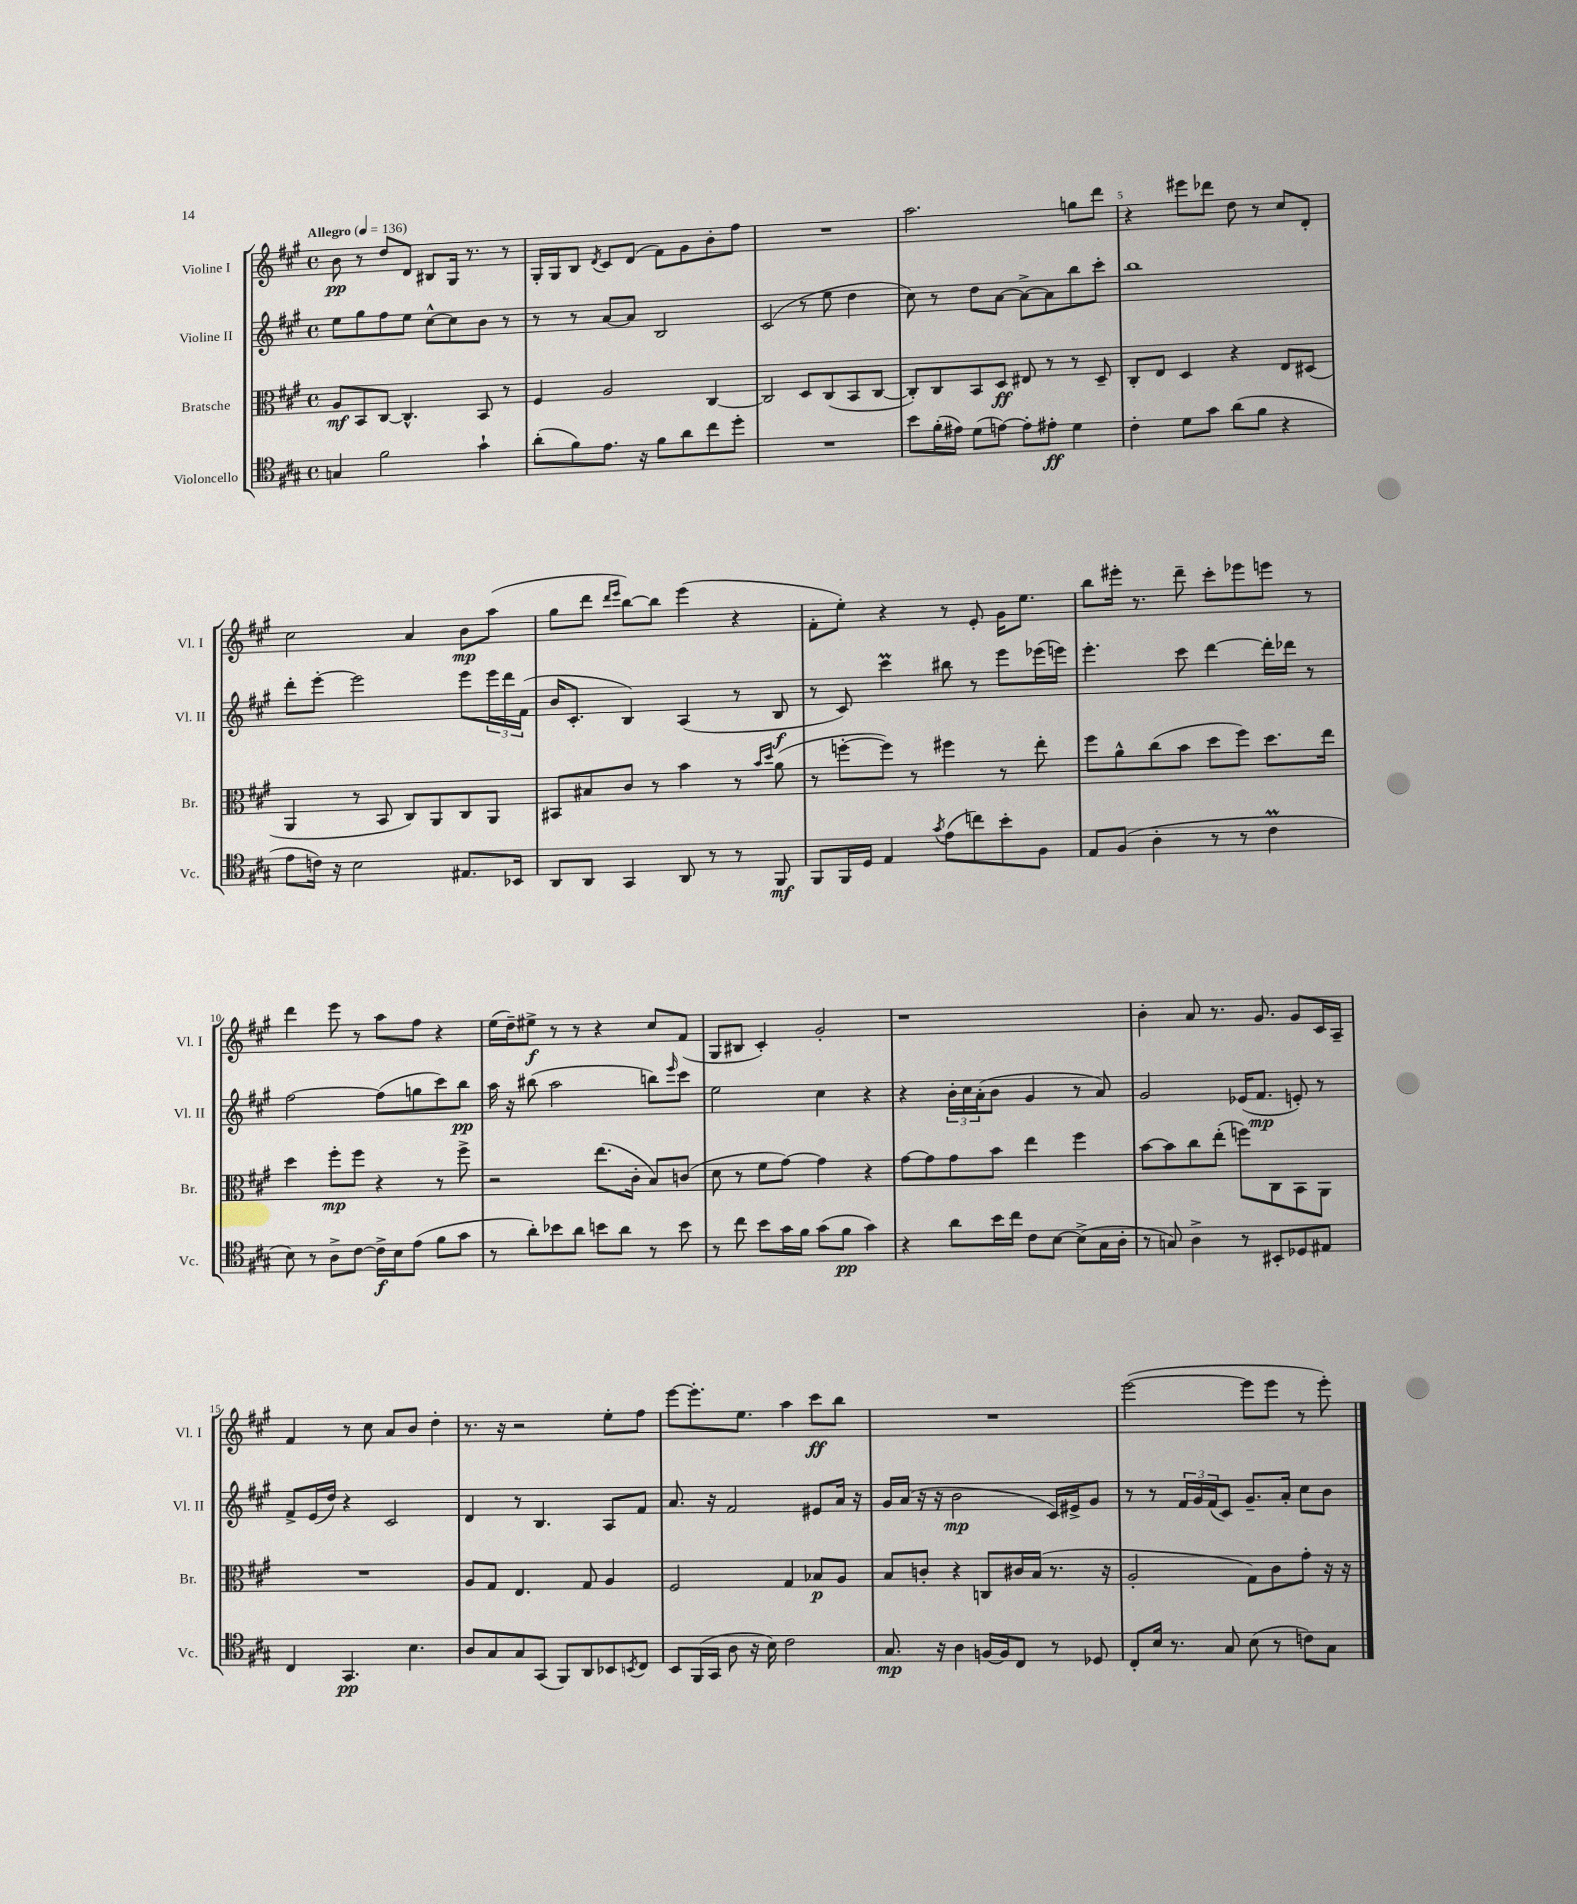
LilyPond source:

<<
\new StaffGroup <<
\new Staff = "s0" \with { instrumentName = "Violine I" shortInstrumentName = "Vl. I" } {
    \clef treble \key a \major \defaultTimeSignature \time 4/4 \tempo "Allegro" 4 = 136
    b'8\pp r8 d''8 d'8 bis8 gis16 r8. r8 |
    gis16-. gis16 b8 \acciaccatura { d'8 } cis'8 d'8( fis'8) gis'8 b'8-. fis''8 |
    R1 |
    a''2. g''8 d'''8 |
    r4 eis'''8 des'''8 d''8 r8 cis''8 d'8-. |
    cis''2 a'4 b'8\mp a''8( |
    gis''8 d'''8 \grace { d'''16 e'''16 } b''8~) b''8 e'''4( r4 |
    fis'8-. e''8-.) r4 r8 e'8-. gis'16 e''8. |
    b''8 eis'''16-. r8. d'''8-- cis'''8-. ees'''8 e'''8 r8 |
    d'''4 e'''8 r8 a''8 fis''8 r4 |
    e''16( d''16--) eis''8->\f r8 r8 r4 cis''8 fis'8( |
    gis8 bis8 cis'4-.) gis'2-. |
    r1 |
    b'4-. a'8 r8. gis'8. gis'8 cis'16 a16-- |
    fis'4 r8 cis''8 a'8 b'8 d''4-. |
    r8. r16 r2 e''8-. fis''8 |
    e'''8~ e'''8.-. e''8. a''4 cis'''8\ff b''8 |
    R1 |
    e'''2~( e'''8 e'''8 r8 e'''8-.) \bar "|." |
}
\new Staff = "s1" \with { instrumentName = "Violine II" shortInstrumentName = "Vl. II" } {
    \clef treble \key a \major \defaultTimeSignature \time 4/4
    e''8 gis''8 fis''8 e''8 cis''8~-^ cis''8 b'8 r8 |
    r8 r8 a'8~ a'8 b2 |
    cis'2( r8 e''8 d''4 |
    cis''8) r8 d''8 a'8~ a'8~-> a'8 b''8 cis'''8-. |
    b''1 |
    d'''8-. e'''8~-. e'''2 e'''8 \tuplet 3/2 { e'''16 d'''16 fis'16( } |
    b'16 cis'8.-. b4) a4( r8 b8\f |
    r8 cis'8) cis'''4\prall bis''8 r8 e'''8 ees'''16( e'''16) |
    e'''4.-. cis'''8 d'''4~ d'''16-. des'''16 r8 |
    fis''2~ fis''8( g''8 cis'''8) b''8\pp |
    a''16 r16 bis''8( a''2 b''8) \grace { e'''16 } cis'''8 |
    e''2 cis''4 r4 |
    r4 \tuplet 3/2 { b'16-. cis''16 a'16-.( } b'8 gis'4 r8 a'8) |
    gis'2 ees'16( fis'8.\mp e'8-.) r8 |
    fis'8-> e'16( d''16) r4 cis'2 |
    d'4 r8 b4. a8 fis'8 |
    a'8. r16 fis'2 eis'8 a'16 r16 |
    gis'16 a'16( r16 r16 b'2\mp cis'16) eis'16-> gis'8 |
    r8 r8 \tuplet 3/2 { fis'16 gis'16 fis'16( } cis'8) gis'8.-- a'16-. cis''8 b'8 \bar "|." |
}
\new Staff = "s2" \with { instrumentName = "Bratsche" shortInstrumentName = "Br." } {
    \clef alto \key a \major \defaultTimeSignature \time 4/4
    a8\mf b,8 cis8~ cis4.-^ b,8 r8 |
    fis4 a2 cis4~ |
    cis2 d8 cis8( b,8 cis8~ |
    cis8-.) cis8 b,8 d8\ff eis8 r8 r8 d8-- |
    cis8-. e8 d4 r4 e8 dis8( |
    a,4 r8 b,8 cis8) a,8 cis8 a,8 |
    bis,8 bis8 cis'8 r8 b'4 r8 \grace { b'16 d''16 } a'8( |
    r8 f''8~-. f''8) r8 fis''4 r8 e''8-. |
    fis''8 a'8-^ cis''8( b'8 d''8 fis''8) d''8. e''16 |
    d''4 fis''8-.\mp fis''8 r4 r8 fis''8-> |
    r2 e''8.( cis'16-. b8) c'8( |
    d'8 r8 fis'8 gis'8~) gis'4 r4 |
    gis'8~ gis'8 gis'8 b'8 e''4 fis''4 |
    b'8~ b'8 cis''8 e''8-.( f''8) cis8 b,8 a,8 |
    R1 |
    a8 gis8 e4. gis8 a4 |
    fis2 gis4 bes8\p a8 |
    b8 c'8-. r4 c8 cis'16 b16( r8. r16 |
    a2-. gis8) cis'8 gis'8-. r16 r16 \bar "|." |
}
\new Staff = "s3" \with { instrumentName = "Violoncello" shortInstrumentName = "Vc." } {
    \clef tenor \key a \major \defaultTimeSignature \time 4/4
    g4 fis'2 gis'4-! |
    a'8-.( fis'8) e'8. r16 fis'8 a'8 cis''8 d''8-. |
    R1 |
    b'8 fis'16-.( eis'16) d'8( e'8~) e'8-. eis'8-.\ff d'4 |
    cis'4-. d'8 gis'8 a'8( fis'8 r4 |
    e'8 c'16) r16 b2 eis8. bes,16 |
    a,8 a,8 gis,4 a,8 r8 r8 fis,8\mf |
    fis,8 fis,16 d16 e4 \acciaccatura { gis'8 } e'8( c''8) b'8-. fis8 |
    e8 fis8( a4-. r8 r8 cis'4\prall |
    b8) r8 a8-> cis'8~ cis'16->\f b16 e'8( fis'8 gis'8 |
    r8 a'8-.) bes'8 a'8 b'8 a'8 r8 b'8 |
    r8 cis''8 b'8 gis'16 fis'16 gis'8( fis'8\pp gis'4) |
    r4 a'8 b'16 cis''16 cis'8 b8~ b8->( gis16 a16-. |
    r8 g8) a4-> r8 bis,8-. des8 eis8 |
    cis4 gis,4.\pp b4. |
    a8 gis8 gis8 gis,8( fis,8) a,8 bes,8 \acciaccatura { b,8 } cis8 |
    b,8 fis,16( gis,16 a8 r16 b16) cis'2 |
    gis8.\mp r16 a4 f16~ f16 cis8 r8 des8 |
    cis8-. b16 r8. gis8 b8( r8 c'8) gis8 \bar "|." |
}
>>
>>
\layout { \context { \Score \override BarNumber.break-visibility = ##(#f #t #t) barNumberVisibility = #(every-nth-bar-number-visible 5) } }
